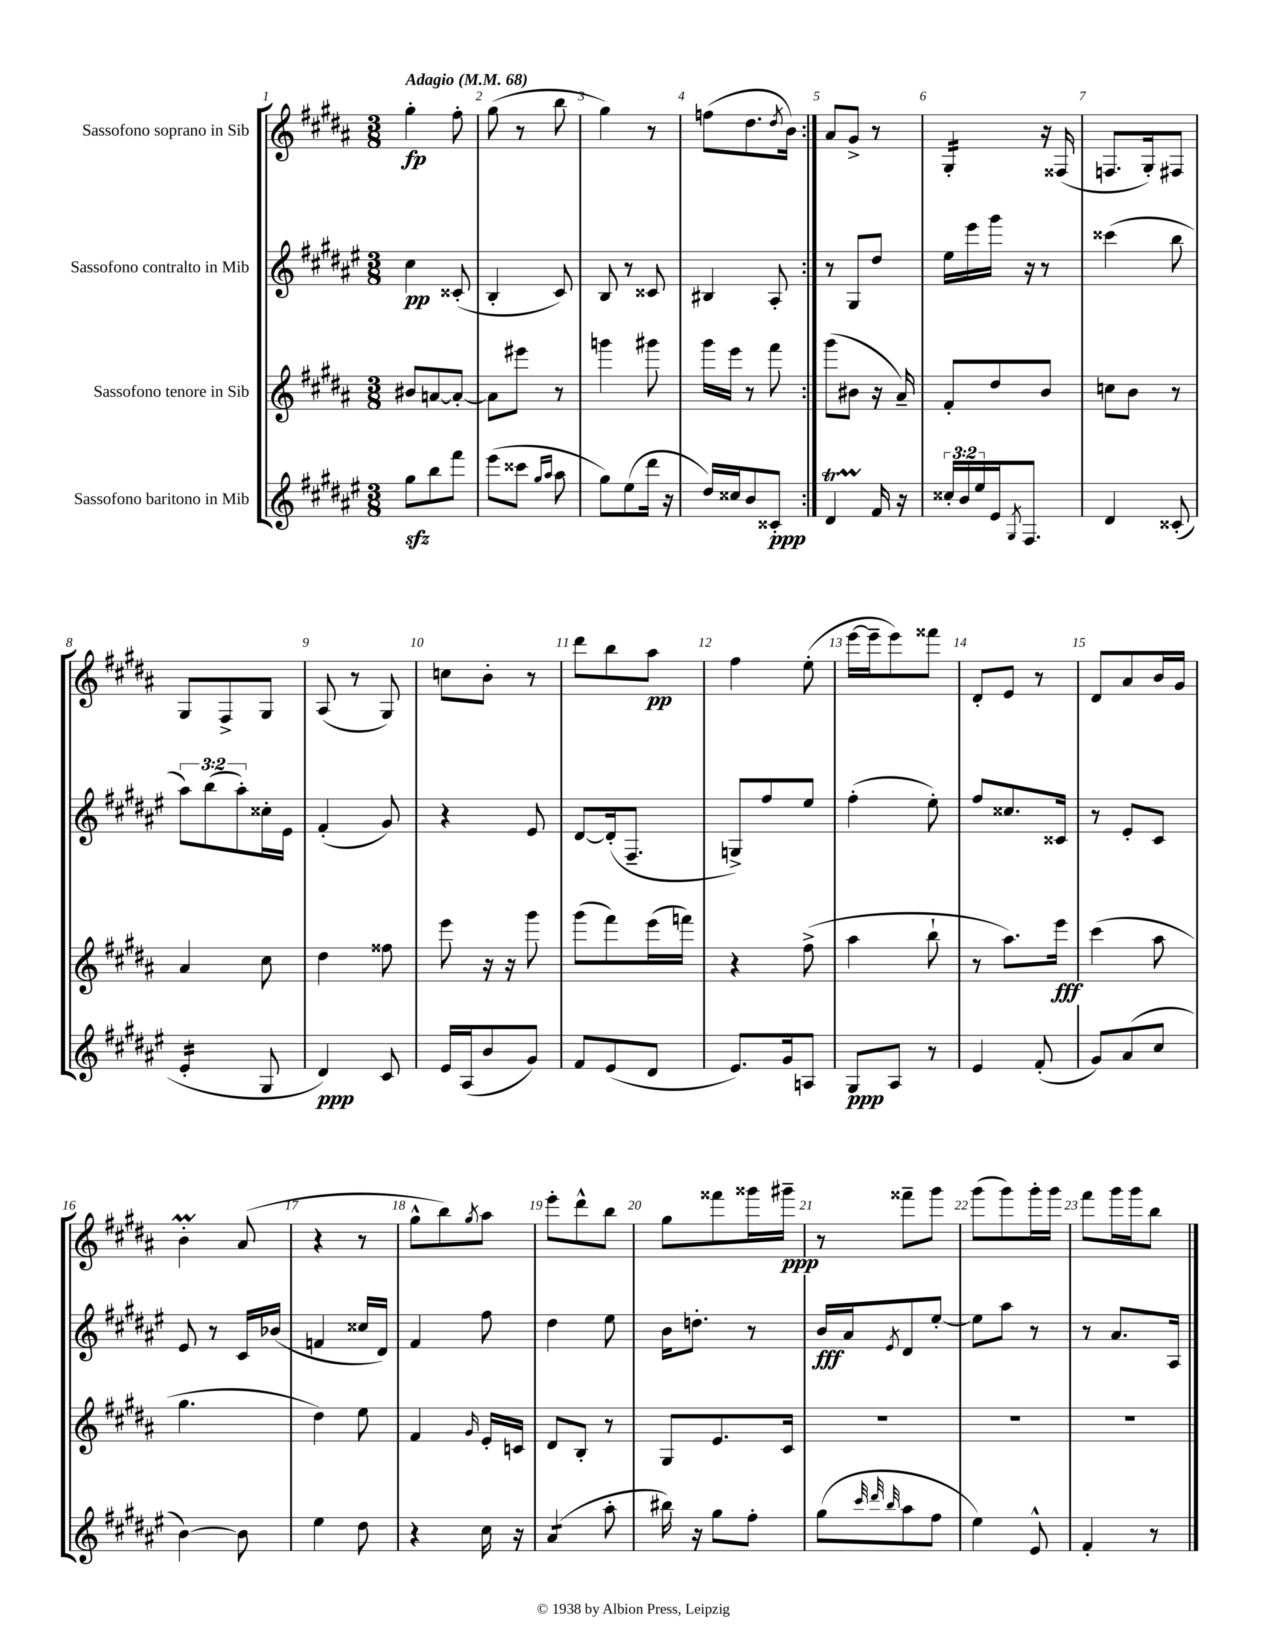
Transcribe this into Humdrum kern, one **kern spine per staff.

**kern	**kern	**kern	**kern
*staff4	*staff3	*staff2	*staff1
*clefG2	*clefG2	*clefG2	*clefG2
*k[f#c#g#d#a#e#]	*k[f#c#g#d#a#]	*k[f#c#g#d#a#e#]	*k[f#c#g#d#a#]
*M3/8	*M3/8	*M3/8	*M3/8
*MM68	*MM68	*MM68	*MM68
8gg#	8b#	4cc#	4gg#'
8bb	[8a	.	.
8fff#	8a'_	(8c##'	8ff#'
=	=	=	=
(8eee#	8a]	4B'	(8gg#
8ccc##	8eee#	.	8r
16qqgg#	.	.	.
16qqaa#	.	.	.
8aa#	8r	8c#)	8bb
=	=	=	=
8gg#)	4ggg	8B	4gg#)
(8ee#	.	8r	.
16ddd#	8ggg#	8c##	8r
16r	.	.	.
=	=	=	=
16dd#)	16ggg#	4B#	(8ff
16cc##	16eee	.	.
8b	8r	.	8.dd#
8c##'	8fff#	8A#'	.
.	.	.	8qdd#
.	.	.	16b)
=:|!	=:|!	=:|!	=:|!
4d#	(8ggg#	8r	8a#
.	8b#	8G#	8g#^
16f#	16r	8dd#	8r
16r	16a#~)	.	.
=	=	=	=
24cc##'	8f#'	16ee#	4G#'
24b	.	.	.
.	.	16eee#	.
24ee#	.	.	.
16e#	8dd#	16ggg#	.
8qG#	.	.	.
8.F#	.	16r	.
.	8b	8r	16r
.	.	.	(16F##
=	=	=	=
4d#	8cc	(4ccc##	8.F
.	8b	.	.
.	.	.	16G#')
(8c##'	8r	8bb	8F#
=	=	=	=
4e#'	4a#	12aa#)	8G#
.	.	(12bb	.
.	.	.	8F#^
.	.	12aa#')	.
8G#	8cc#	16cc##'	8G#
.	.	16e#	.
=	=	=	=
4d#)	4dd#	(4f#'	(8A#
.	.	.	8r
8c#	8ff##	8g#)	8G#)
=	=	=	=
16e#	8eee	4r	8cc
(16A#	.	.	.
8b	16r	.	8b'
.	16r	.	.
8g#)	8ggg#	8e#	8r
=	=	=	=
8f#	(8ggg#	[8d#	8ddd#
(8e#	8fff#)	(16d#']	8bb
.	.	8.F#~	.
8d#	(16eee	.	8aa#
.	16fff)	.	.
=	=	=	=
8.e#)	4r	8G^)	4ff#
.	.	8ff#	.
16g#	.	.	.
8A	(8ff#^	8ee#	(8ee'
=	=	=	=
8G#	4aa#	(4ff#'	[16eee
.	.	.	16eee~]
8A#	.	.	8eee)
8r	8bb`	8ee#')	8fff##
=	=	=	=
4e#	8r	8ff#	8d#'
.	8.aa#)	8.cc##	8e
(8f#'	.	.	8r
.	16eee	16c##	.
=	=	=	=
8g#)	(4ccc#	8r	8d#
(8a#	.	8e#'	8a#
8cc#	8aa#	8c#	16b
.	.	.	16g#
=	=	=	=
[4b)	4.gg#	8e#	4b'
.	.	8r	.
8b]	.	16c#	(8a#
.	.	(16b-	.
=	=	=	=
4ee#	4dd#)	4f	4r
8dd#	8ee	16cc##	8r
.	.	16d#)	.
=	=	=	=
4r	4f#	4f#	8gg#^^
.	.	.	8bb)
.	16qqg#	.	8qgg#
16cc#	16e'	8ff#	8aa#
16r	16c	.	.
=	=	=	=
(4a#	8d#	4dd#	8eee'
.	8B'	.	8ddd#^^
8aa#'	8r	8ee#	8bb
=	=	=	=
16bb#)	8G#	16b	8gg#
16r	.	8.dd'	.
8gg#	8.e	.	8fff##
8ff#'	.	8r	16ggg##
.	16c#	.	16ggg#~
=	=	=	=
(8gg#	4.r	16b	8r
.	.	16a#	.
32qqccc#	.	.	.
32qqddd#	.	.	.
32qqbb	.	8qe#	.
8aa#	.	8d#	8fff##~
8ff#	.	[8ee#'	8ggg#
=	=	=	=
4ee#)	4.r	8ee#]	(8ggg#
.	.	8aa#	8ggg#)
8e#^^	.	8r	16ggg#'
.	.	.	16ggg#
=	=	=	=
4f#'	4.r	8r	8fff#
.	.	8.a#	16ggg#
.	.	.	16ggg#
8r	.	.	8bb
.	.	16A#	.
==	==	==	==
*-	*-	*-	*-
